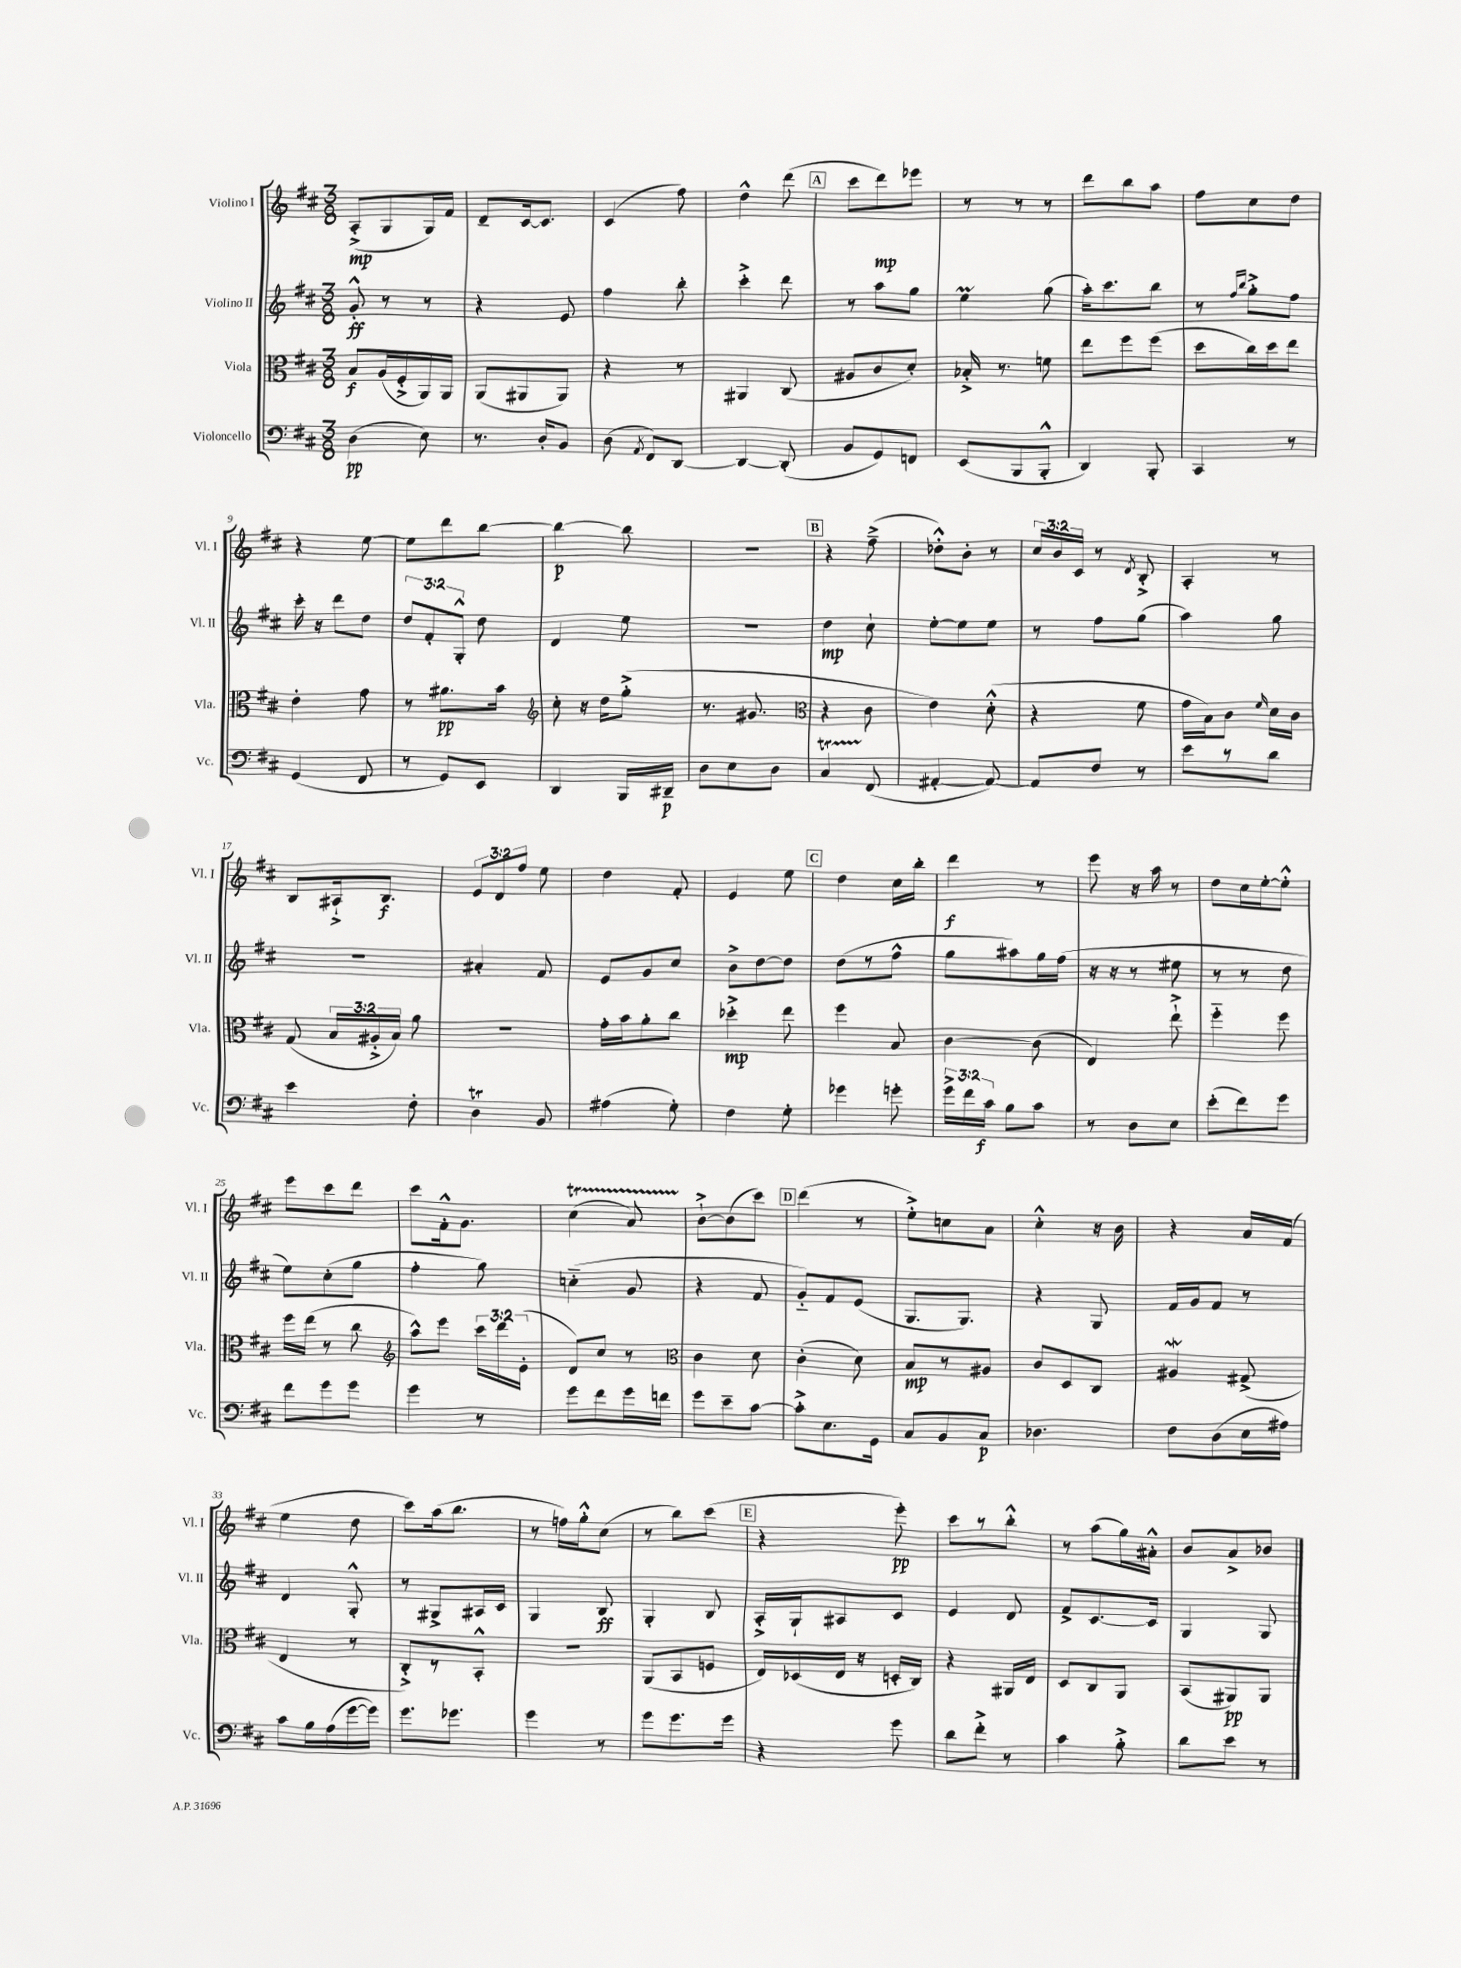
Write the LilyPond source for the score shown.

<<
\new StaffGroup <<
\new Staff = "s0" \with { instrumentName = "Violino I" shortInstrumentName = "Vl. I" } {
    \clef treble \key d \major \numericTimeSignature \time 3/8 \override Staff.TupletNumber.text = #tuplet-number::calc-fraction-text
    \autoBeamOff a8[-.->\mp( g8 g16) fis'16] |
    d'8[-- cis'16~ cis'8.] |
    cis'4( fis''8) |
    d''4-^ d'''8( |
    \mark \markup { \box "A" } cis'''8[ d'''8\mp) ees'''8] |
    r8 r8 r8 |
    d'''8[ b''8 a''8] |
    fis''8[ cis''8 d''8] |
    r4 e''8~ |
    e''8[ d'''8 b''8]~ |
    b''4~\p b''8 |
    R4. |
    \mark \markup { \box "B" } r4 fis''8--->( |
    des''8[-.-^) b'8]-. r8 |
    \tuplet 3/2 { cis''16[ b'16 cis'16] } r8 \acciaccatura { d'8 } b8-.-> |
    a4-. r8 |
    b8[ ais16-!-> b8.]\f |
    \tuplet 3/2 { e'8[ d'8 fis''8] } e''8 |
    d''4 fis'8-. |
    e'4 e''8 |
    \mark \markup { \box "C" } d''4 cis''16[ b''16]-. |
    d'''4\f r8 |
    e'''8 r16 a''16 r8 |
    d''8[ cis''16 e''16~-. e''8]-.-^ |
    e'''8[ cis'''8 d'''8] |
    cis'''8[ fis'16-.-^ g'8.] |
    cis''4\startTrillSpan( a'8) |
    b'8[~-!->\stopTrillSpan b'8( cis'''8]) |
    \mark \markup { \box "D" } d'''4( r8 |
    e''8[-.->) c''8 a'8] |
    cis''4-.-^ r16 b'16 |
    r4 a'16[ fis'16]( |
    e''4 d''8 |
    cis'''8[) a''16( b''8.] |
    r8 f''16[) g''16-.-^ cis''8]( |
    r8 b''8[) cis'''8]( |
    \mark \markup { \box "E" } r4 e'''8-.\pp) |
    cis'''8[ r8 b''8]-.-^ |
    r8 a''8[( g''16) ais'16]-.-^ |
    b'8[ a'8-> bes'8] \bar "|." |
}
\new Staff = "s1" \with { instrumentName = "Violino II" shortInstrumentName = "Vl. II" } {
    \clef treble \key d \major \numericTimeSignature \time 3/8 \override Staff.TupletNumber.text = #tuplet-number::calc-fraction-text
    \autoBeamOff g'8-.-^\ff r8 r8 |
    r4 e'8 |
    fis''4 b''8-. |
    cis'''4-.-> d'''8 |
    \mark \markup { \box "A" } r8 a''8[ g''8] |
    e''4\prall g''8( |
    a''16[-.) cis'''8. b''8] |
    r8 \grace { fis''16[ b''16] } g''8[-.-> fis''8] |
    cis'''16-. r16 d'''8[ d''8] |
    \tuplet 3/2 { d''8[ fis'8-. g8]-.-^ } d''8 |
    d'4 e''8 |
    R4. |
    \mark \markup { \box "B" } d''4\mp cis''8-! |
    e''8[~-. e''8 e''8] |
    r8 fis''8[ g''8]( |
    a''4) g''8 |
    R4. |
    ais'4-. fis'8 |
    e'8[ g'8 cis''8] |
    b'8[-> d''8~ d''8] |
    \mark \markup { \box "C" } d''8[( r8 fis''8]-^ |
    g''8[ ais''8) g''16 fis''16]( |
    r16 r16 r8 eis''8 |
    r8 r8 d''8 |
    e''8[) cis''8-.( g''8] |
    fis''4-. g''8) |
    c''4-_( g'8 |
    r4 fis'8 |
    \mark \markup { \box "D" } g'8[-_) fis'8 e'8]( |
    g8.[ g8.]) |
    r4 g8 |
    fis'16[ g'16 fis'8] r8 |
    d'4 g8-.-^ |
    r8 gis8[-> ais16 cis'16] |
    g4 b8\ff |
    g4-. b8 |
    \mark \markup { \box "E" } a16[-.-> g16-! ais8 cis'8] |
    e'4 d'8 |
    fis'8[-> cis'8.~ cis'16] |
    g4 g8 \bar "|." |
}
\new Staff = "s2" \with { instrumentName = "Viola" shortInstrumentName = "Vla." } {
    \clef alto \key d \major \numericTimeSignature \time 3/8 \override Staff.TupletNumber.text = #tuplet-number::calc-fraction-text
    \autoBeamOff b8[\f a16( fis16-.-> a,16) a,16] |
    a,8[( ais,8 ais,8]) |
    r4 r8 |
    ais,4 cis8( |
    \mark \markup { \box "A" } ais8[ cis'8 d'8]-.) |
    bes16-.-> r8. f'8 |
    e''8[ fis''8 fis''8]( |
    d''8[ cis''16) d''16 e''8] |
    e'4-. g'8 |
    r8 ais'8.[\pp b'16] |
    \clef treble cis''8-. r16 d''16[ g''8]-.->( |
    r8. gis'8. |
    \mark \markup { \box "B" } \clef alto r4 cis'8 |
    e'4) d'8-.-^( |
    r4 fis'8 |
    g'16[ b16) cis'8] \grace { fis'16 } d'16[ cis'16] |
    g8( \tuplet 3/2 { b16[ ais16-.-> b16]) } a'8 |
    R4. |
    g'16[-. b'16 a'8-. cis''8] |
    des''4-.->\mp e''8 |
    \mark \markup { \box "C" } fis''4 b8 |
    cis'4~ cis'8( |
    e4) e''8-!-> |
    fis''4-_ fis''8 |
    fis''16[ e''16]( r8 cis''8 |
    \clef treble a''8[-^) e'''8] \tuplet 3/2 { cis'''16[ d'''16 e'16]-.( } |
    d'8[) cis''8] r8 |
    \clef alto cis'4 d'8 |
    \mark \markup { \box "D" } cis'4-.( d'8) |
    b8[\mp r8 ais8] |
    cis'8[ d8 cis8] |
    ais4\mordent gis8->( |
    e4 r8 |
    cis8[-.->) r8 b,8]-.-^ |
    R4. |
    a,8[( b,8 f8] |
    \mark \markup { \box "E" } e16[) des16( e16] r16 d16[-. cis16]) |
    r4 ais,16[ e16] |
    d8[ cis8 a,8] |
    b,8[( ais,8\pp) ais,8] \bar "|." |
}
\new Staff = "s3" \with { instrumentName = "Violoncello" shortInstrumentName = "Vc." } {
    \clef bass \key d \major \numericTimeSignature \time 3/8 \override Staff.TupletNumber.text = #tuplet-number::calc-fraction-text
    \autoBeamOff d4\pp( e8) |
    r8. d16[-. b,8] |
    d8( \acciaccatura { a,8 } fis,8[) d,8]~ |
    d,4~ d,8-.( |
    \mark \markup { \box "A" } b,8[ g,8) f,8] |
    e,8[( b,,8 b,,8]-.-^ |
    d,4) b,,8-. |
    cis,4 r8 |
    g,4( fis,8 |
    r8 g,8[) e,8] |
    d,4 b,,16[ dis,16]--\p |
    d8[ e8 d8] |
    \mark \markup { \box "B" } cis4\startTrillSpan fis,8\stopTrillSpan( |
    ais,4~-. ais,8~) |
    ais,8[ fis8] r8 |
    e'8[ r8 d'8] |
    e'4 fis8-. |
    d4\trill b,8 |
    ais4( g8-.) |
    fis4 g8-. |
    \mark \markup { \box "C" } ges'4 g'8-. |
    \tuplet 3/2 { g'16[-> fis'16 cis'16]\f } b8[ cis'8] |
    r8 d8[ e8] |
    e'8[-.( fis'8) g'8] |
    fis'8[ g'8 g'8] |
    g'4 r8 |
    g'8[ fis'8 g'16 f'16] |
    g'8[ e'8-- cis'8]~ |
    \mark \markup { \box "D" } cis'8[-.-> e8. g,16] |
    cis8[ b,8 cis8]\p |
    des4. |
    fis8[ d8( e16 ais16]) |
    cis'8[ b16 a16( g'16~ g'16]) |
    g'8.[ ges'8.] |
    g'4 r8 |
    g'8[ g'8. g'16] |
    \mark \markup { \box "E" } r4 g'8 |
    d'8[ fis'8]-.-> r8 |
    cis'4 b8-.-> |
    d'8[ e'8] r8 \bar "|." |
}
>>
>>
